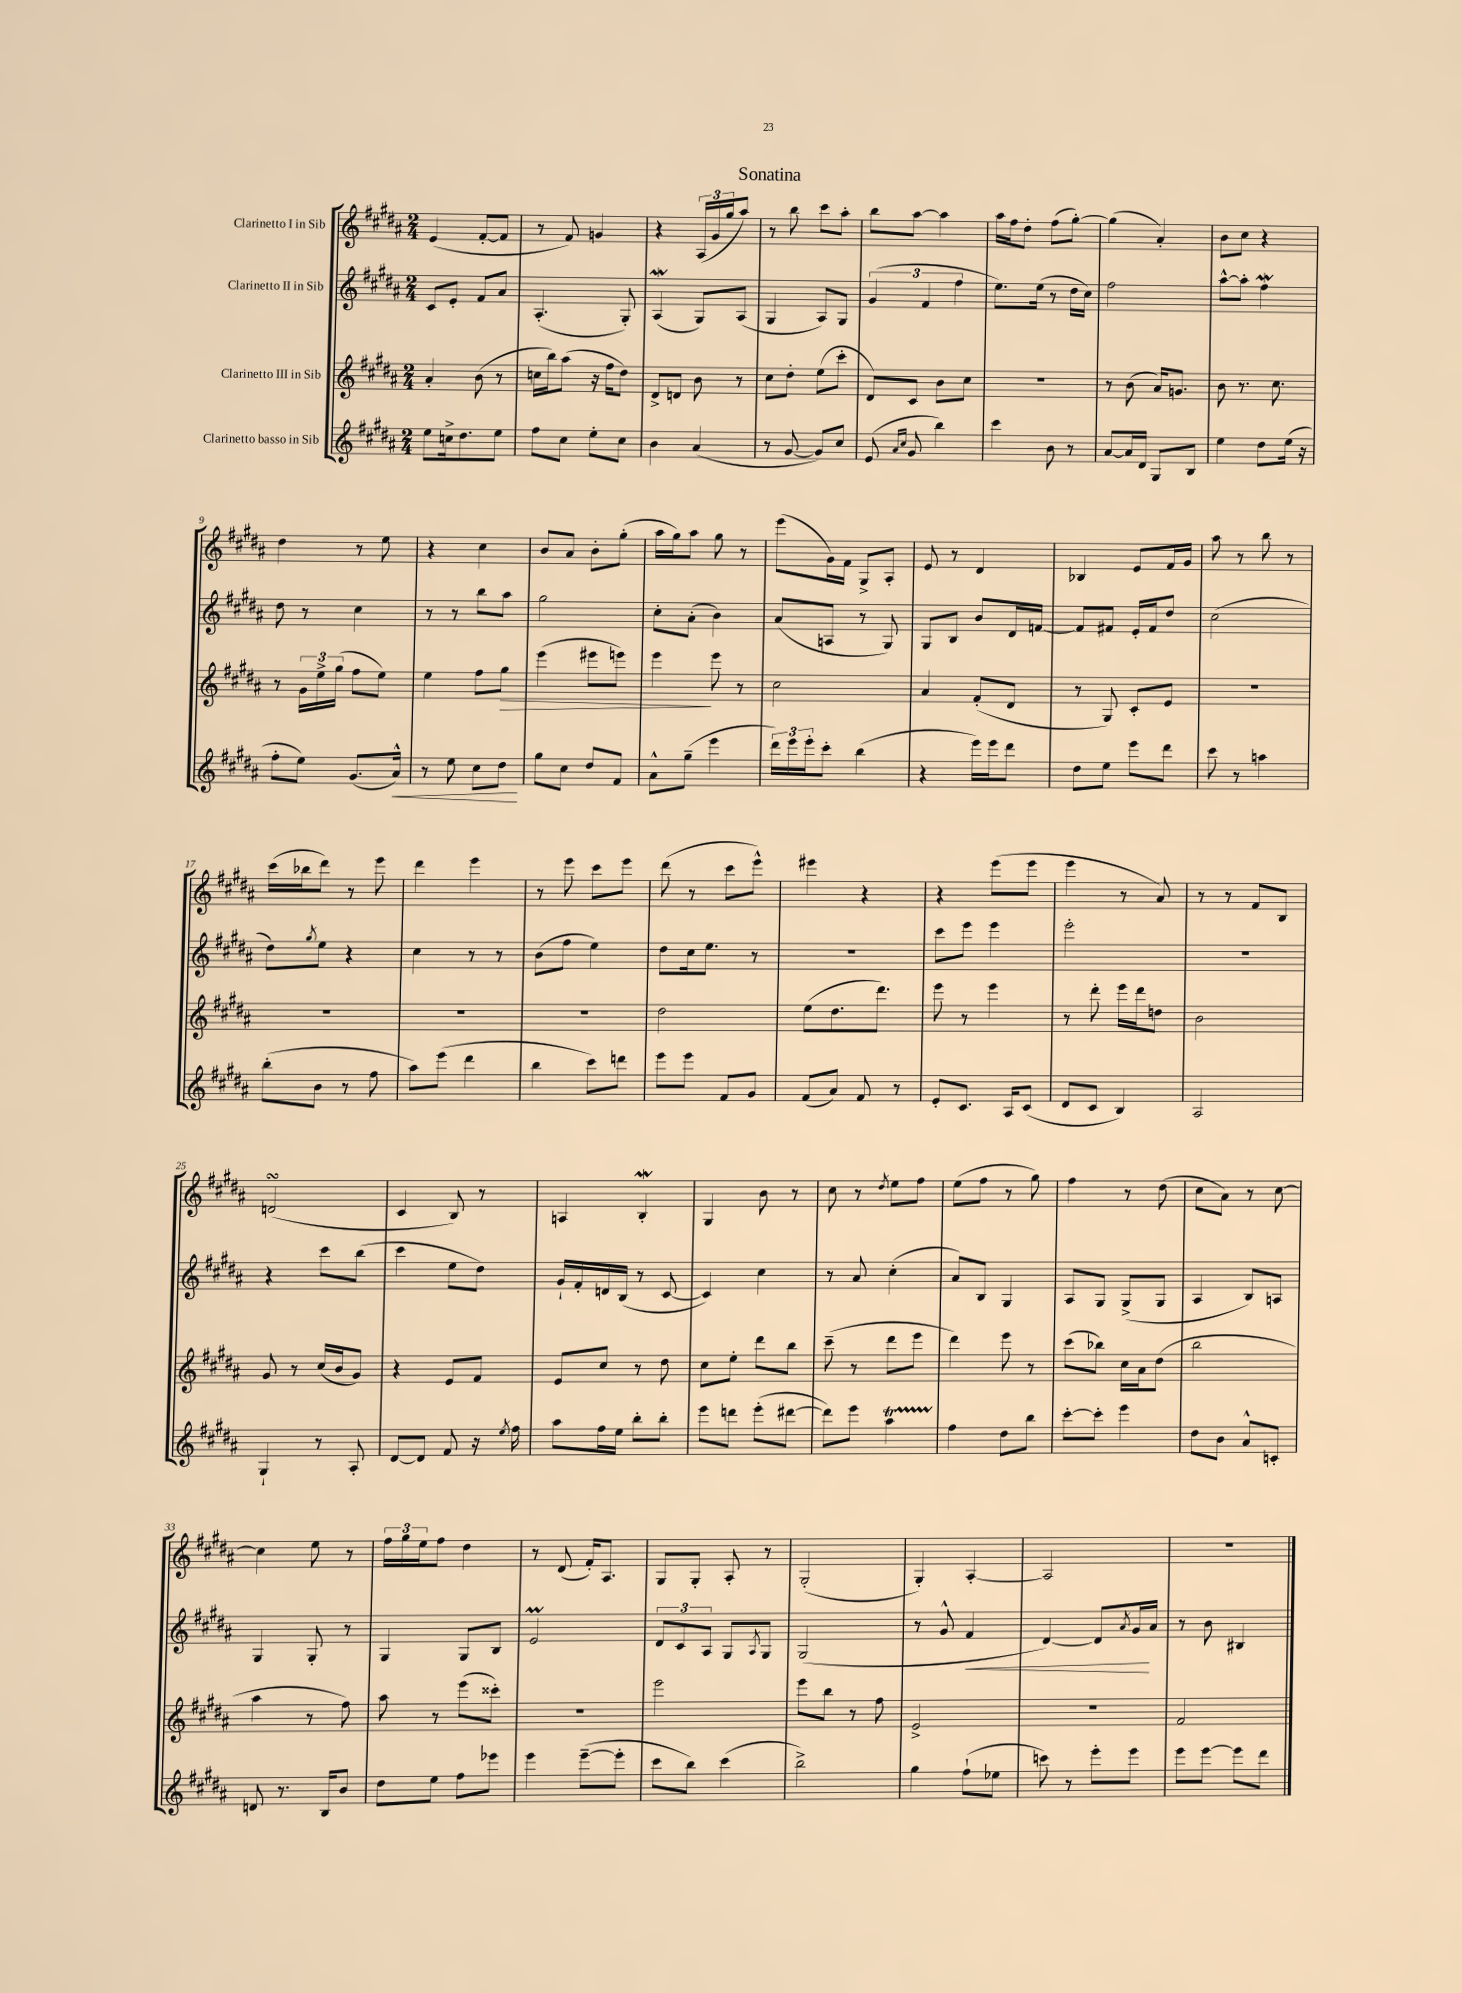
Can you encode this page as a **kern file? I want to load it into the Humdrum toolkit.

**kern	**kern	**kern	**kern
*staff4	*staff3	*staff2	*staff1
*clefG2	*clefG2	*clefG2	*clefG2
*k[f#c#g#d#a#]	*k[f#c#g#d#a#]	*k[f#c#g#d#a#]	*k[f#c#g#d#a#]
*M2/4	*M2/4	*M2/4	*M2/4
8ee	4a#'	8c#	(4e
16cc^	.	8e'	.
8.dd#	.	.	.
.	(8b	8f#	[8f#'
8ee	8r	8a#	8f#]
=	=	=	=
8ff#	16cc	(4.A#'	8r
.	16bb)	.	.
8cc#	(8aa#	.	8f#)
8ee'	16r	.	4g
.	16ff#	.	.
8cc#	8dd#)	8G#')	.
=	=	=	=
4b	8d#^	(4A#	4r
.	8d	.	.
(4a#	8b	8G#)	(24A#
.	.	.	24g#
.	.	.	24gg#
.	8r	(8A#	8aa#)
=	=	=	=
8r	8cc#	4G#	8r
[8g#	8dd#'	.	8bb
8g#])	(8ee	8A#)	8ccc#
8cc#	8ccc#'	8G#	8aa#'
=	=	=	=
(8e	8d#)	(6g#	8bb
16qqa#	.	.	.
16qqcc#	.	.	.
8g#	8c#	.	[8aa#
.	.	6f#	.
4bb)	8b	.	4aa#]
.	.	6ff#	.
.	8cc#	.	.
=	=	=	=
4ccc#	2r	8.ee)	16aa#
.	.	.	16ff#
.	.	.	8dd#'
.	.	(16ee	.
8b	.	8r	(8ff#
8r	.	16dd#	[8gg#')
.	.	16cc#)	.
=	=	=	=
[8a#	8r	2ff#	(4gg#]
16a#]	(8b	.	.
16d#	.	.	.
8G#	16a#)	.	4a#')
.	8.g	.	.
8B	.	.	.
=	=	=	=
4ee	8b	[8aa#^^	8b
.	8.r	8aa#']	8cc#
8dd#	.	4ff#	4r
.	8.cc#	.	.
(16ee	.	.	.
16r	.	.	.
=	=	=	=
8ff#'	8r	8dd#	4dd#
8ee)	24g#	8r	.
.	24ee^	.	.
.	(24gg#	.	.
(8.g#	8ff#	4cc#	8r
.	8ee)	.	8ee
16a#^^)	.	.	.
=	=	=	=
8r	4ee	8r	4r
8ee	.	8r	.
8cc#	8ff#	8bb	4cc#
8dd#	8gg#	8aa#	.
=	=	=	=
8gg#	(4eee	2gg#	8b
8cc#	.	.	8a#
8dd#	8eee#	.	8b'
8f#	8eee)	.	(8gg#'
=	=	=	=
8a#^^	4eee	8cc#'	16aa#
.	.	.	16gg#)
(8gg#~	.	(8a#'	8aa#
4eee	8eee	4b)	8gg#
.	8r	.	8r
=	=	=	=
24ddd#)	2cc#	(8a#	(8eee
24eee	.	.	.
24eee'	.	.	.
8ccc#'	.	8A	16g#)
.	.	.	16f#
(4bb	.	8r	8G#^
.	.	8G#)	8A#'
=	=	=	=
4r	4a#	8G#	8e
.	.	8B	8r
16eee)	(8f#'	8b	4d#
16eee	.	.	.
8ddd#	8d#	16d#	.
.	.	[16f	.
=	=	=	=
8dd#	8r	8f]	4B-
8ee	8G#)	8f#	.
8eee	8c#'	16e'	8e
.	.	16f#	.
8ddd#	8e	8dd#	16f#
.	.	.	16g#
=	=	=	=
8ccc#	2r	(2cc#	8aa#
8r	.	.	8r
4aa	.	.	8bb
.	.	.	8r
=	=	=	=
(8bb'	2r	8dd#)	(16ccc#
.	.	.	16bb-
.	.	8qgg#	.
8b	.	8ee	8ddd#)
8r	.	4r	8r
8ff#	.	.	8eee
=	=	=	=
8aa#)	2r	4cc#	4ddd#
(8eee	.	.	.
4ddd#	.	8r	4eee
.	.	8r	.
=	=	=	=
4bb	2r	(8b	8r
.	.	8ff#	8eee
8ccc#)	.	4ee)	8ccc#
8ddd	.	.	8eee
=	=	=	=
8eee	2dd#	8dd#	(8ddd#
8eee	.	16cc#	8r
.	.	8.ee	.
8f#	.	.	8ccc#
8g#	.	8r	8eee^^)
=	=	=	=
(8f#	(8ee	2r	4eee#
8a#)	8.dd#	.	.
8f#	.	.	4r
.	8.ddd#)	.	.
8r	.	.	.
=	=	=	=
8e'	8eee	8ccc#	4r
8.c#	8r	8eee	.
.	4eee	4eee	(8eee
16A#	.	.	.
(8c#	.	.	8eee
=	=	=	=
8d#	8r	2eee'	4eee
8c#	8ddd#'	.	.
4B)	16eee	.	8r
.	16ddd#	.	.
.	8dd	.	8a#)
=	=	=	=
2A#	2b	2r	8r
.	.	.	8r
.	.	.	8f#
.	.	.	8B
=	=	=	=
4G#`	8g#	4r	(2d
.	8r	.	.
8r	(16cc#	8ccc#	.
.	16b	.	.
8A#'	8g#)	(8bb	.
=	=	=	=
[8d#	4r	4ccc#	4c#
8d#]	.	.	.
8f#	8e	8ee	8B)
16r	8f#	8dd#)	8r
8qee	.	.	.
16ff#	.	.	.
=	=	=	=
8aa#	8e	16g#`	4A
.	.	16f#'	.
16ff#	8cc#	16d	.
16ee	.	(16B	.
8bb'	8r	8r	4B'
8bb'	8dd#	[8c#	.
=	=	=	=
8eee	8cc#	4c#])	4G#
8ddd	8ee'	.	.
(8eee'	8ddd#	4cc#	8b
[8ddd#	8bb	.	8r
=	=	=	=
8ddd#])	(8ccc#~	8r	8cc#
8eee	8r	8a#	8r
.	.	.	8qdd#
4aa#	8ddd#	(4cc#'	8ee
.	8eee	.	8ff#
=	=	=	=
4ff#	4ddd#)	8a#)	(8ee
.	.	8B	8ff#
8dd#	8eee	4G#	8r
8bb	8r	.	8gg#)
=	=	=	=
[8ccc#'	(8ccc#	8A#	4ff#
8ccc#']	8bb-)	8G#	.
4eee	16cc#	(8G#^	8r
.	16a#	.	.
.	(8dd#	8G#	(8dd#
=	=	=	=
8dd#	2bb	4A#	8cc#
8b	.	.	8a#)
8a#^^	.	8B)	8r
8c'	.	8A	[8cc#
=	=	=	=
8d	4aa#	4G#	4cc#]
8.r	.	.	.
.	8r	8G#'	8ee
16B	.	.	.
8b	8ff#)	8r	8r
=	=	=	=
8dd#	8aa#	4G#	24ff#
.	.	.	24gg#
.	.	.	24ee
8ee	8r	.	8ff#
8ff#	(8eee	8G#	4dd#
8eee-	8ccc##')	8B	.
=	=	=	=
4eee	2r	2e	8r
.	.	.	(8d#
([8eee~	.	.	16f#')
.	.	.	8.A#
8eee']	.	.	.
=	=	=	=
8ccc#	2eee	12d#	8G#
.	.	12c#	.
8bb)	.	.	8G#'
.	.	12A#	.
(4ccc#	.	8G#	8A#'
.	.	8qA#	.
.	.	8G#	8r
=	=	=	=
2bb^)	8eee	(2G#	(2G#'
.	8bb	.	.
.	8r	.	.
.	8ff#	.	.
=	=	=	=
4gg#	2e^	8r	4G#')
.	.	8g#^^	.
(8ff#`	.	4f#	[4A#'
8ee-	.	.	.
=	=	=	=
8ccc)	2r	[4d#)	2A#]
8r	.	.	.
8eee'	.	8d#]	.
.	.	8qa#	.
8eee	.	16g#	.
.	.	16a#	.
=	=	=	=
8eee	2f#	8r	2r
[8eee	.	8b	.
8eee]	.	4B#	.
8ddd#	.	.	.
==	==	==	==
*-	*-	*-	*-
